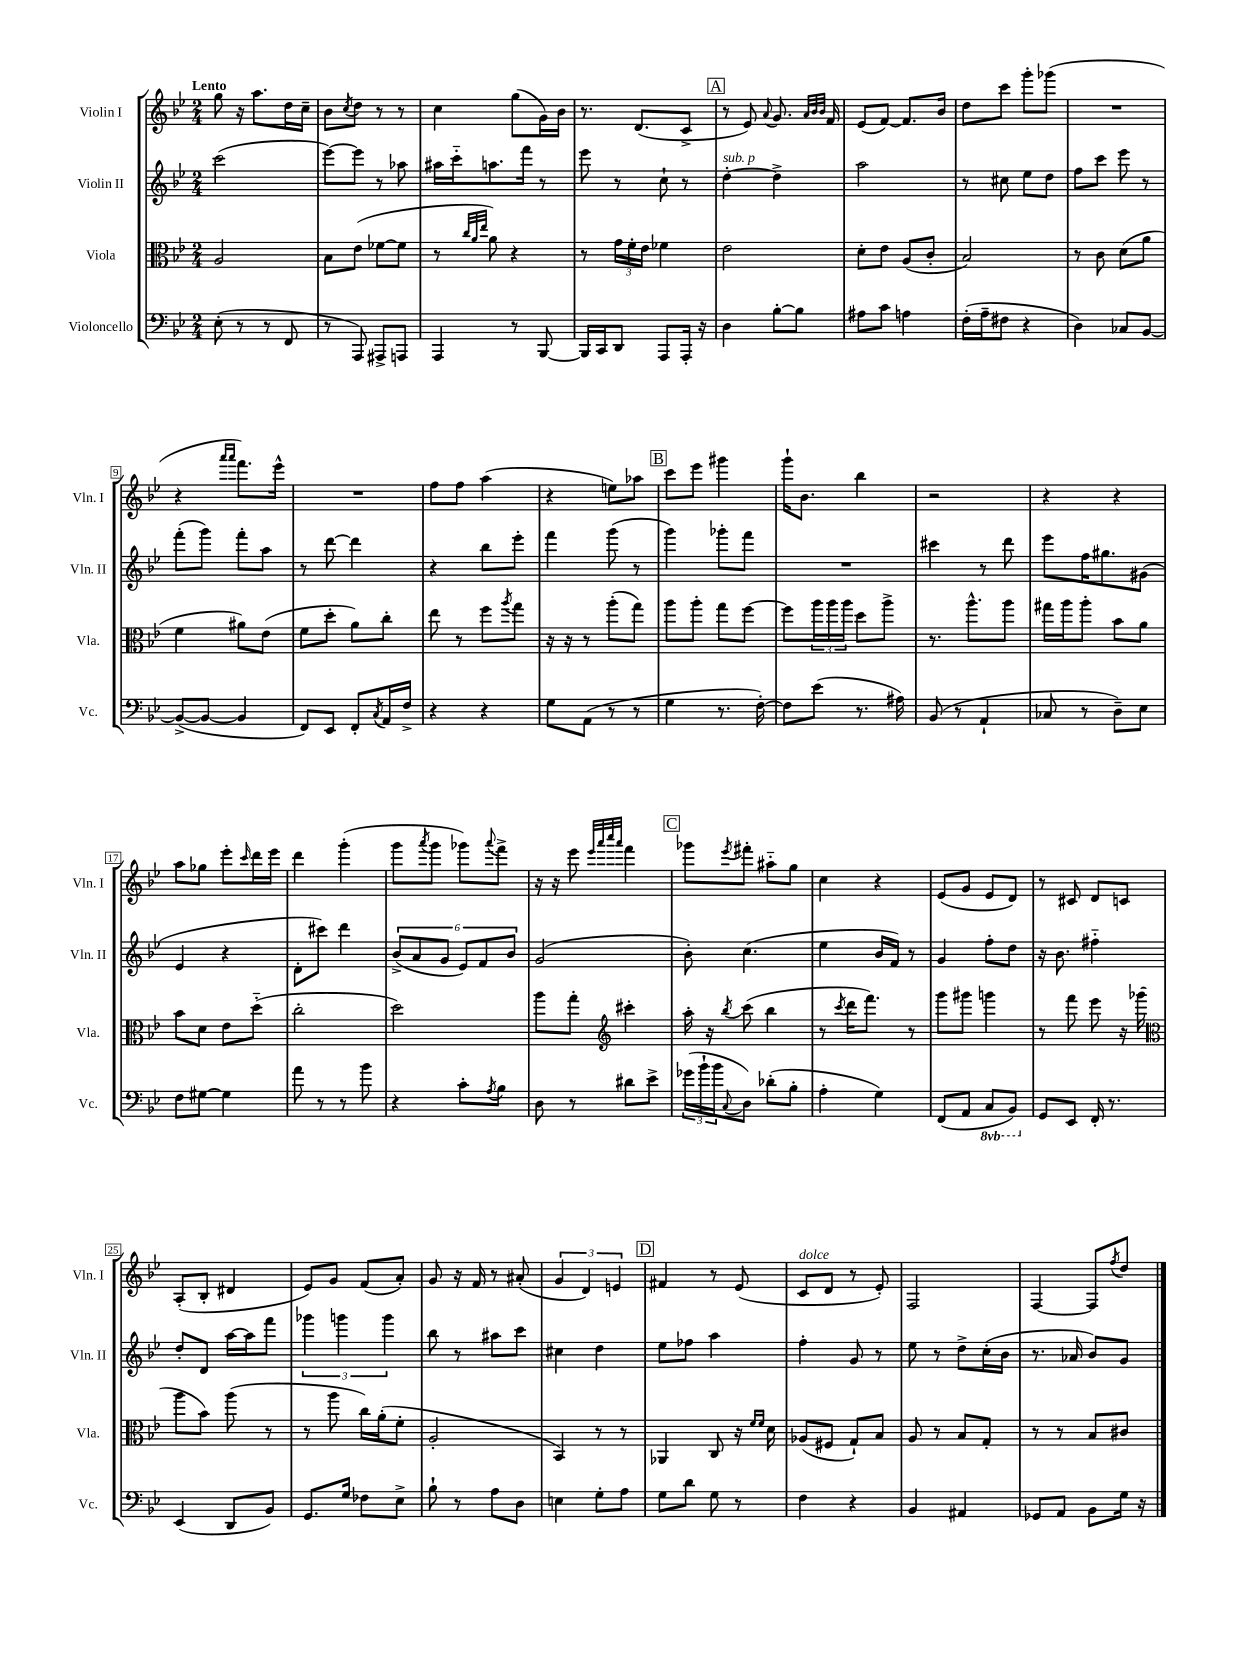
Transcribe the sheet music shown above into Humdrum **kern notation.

**kern	**kern	**kern	**kern
*staff4	*staff3	*staff2	*staff1
*clefF4	*clefC3	*clefG2	*clefG2
*k[b-e-]	*k[b-e-]	*k[b-e-]	*k[b-e-]
*M2/4	*M2/4	*M2/4	*M2/4
(8E-'\	2A/	(2ccc\	8gg\
8r	.	.	16r
.	.	.	8.aa\L
8r	.	.	.
8FF/	.	.	16dd\L
.	.	.	16cc~\JJ
=	=	=	=
8r	8B-\L	[8eee-\L)	8b-\L
.	.	.	8qcc/
8AAA/)	(8e-\J	8eee-\]J	8dd\J
8AAA#^/L	[8f-\L	8r	8r
8AAA/J	8f-\]J	8aa-\	8r
=	=	=	=
4AAA/	8r	16aa#\LL	4cc\
.	.	16ccc'~\J	.
.	32qqcc/LLL	.	.
.	32qqa/	.	.
.	32qqee-/JJJ	.	.
.	8a\)	8.aa\	.
8r	4r	.	(8gg\L
.	.	16fff\Jk	.
[8BBB-/	.	8r	16g\L)
.	.	.	16b-\JJ
=	=	=	=
16BBB-/]LL	8r	8eee-\	8.r
16CC/J	.	.	.
8DD/J	24g\LL	8r	.
.	24f'\	.	.
.	.	.	(8.d/L
.	24e-\JJ	.	.
8AAA/L	4f-\	8cc`\	.
16AAA'/Jk	.	8r	8c^/J
16r	.	.	.
=	=	=	=
4D\	2e-\	[4dd'\	8r
.	.	.	8e-/)
.	.	.	8qqa/
[8B-'\L	.	4dd^\]	8.g/
8B-\]J	.	.	.
.	.	.	32qqa/LLL
.	.	.	32qqb-/
.	.	.	32qqb-/JJJ
.	.	.	16f/
=	=	=	=
8A#\L	8d'\L	2aa\	(8e-/L
8c\J	8e-\J	.	[8f/J)
4A\	(8A/L	.	8.f/]L
.	8c'/J	.	.
.	.	.	16b-/Jk
=	=	=	=
(16F'\LL	2B-/)	8r	8dd\L
16A~\J	.	.	.
8F#\J	.	8cc#\	8ccc\J
4r	.	8ee-\L	8ggg'\L
.	.	8dd\J	(8ggg-\J
=	=	=	=
4D\)	8r	8ff\L	2r
.	8c\	8ccc\J	.
8C-/L	(8d\L	8eee-\	.
[8BB-/J	8a\J	8r	.
=	=	=	=
(8BB-^/_L	4f\	(8fff'\L	4r
8BB-/_J	.	8ggg\J)	.
.	.	.	16qqaaa/LL
.	.	.	16qqaaa/JJ
4BB-/]	8a#\L)	8fff'\L	8.fff\L)
.	(8e-\J	8aa\J	.
.	.	.	16eee-^^\Jk
=	=	=	=
8FF/L)	8f\L	8r	2r
8EE-/J	8dd'\J	[8ddd\	.
8FF'/L	8a\L)	4ddd\]	.
8qC/	.	.	.
16AA/L	8cc'\J	.	.
16F^/JJ	.	.	.
=	=	=	=
4r	8ee-\	4r	8ff\L
.	8r	.	8ff\J
4r	8ff\L	8bb-\L	(4aa\
.	8qaa/	.	.
.	8gg\J	8eee-'\J	.
=	=	=	=
8G\L	16r	4fff\	4r
.	16r	.	.
(8AA\J	8r	.	.
8r	(8aa'\L	(8ggg\	8ee\L)
8r	8gg\J)	8r	8aa-\J
=	=	=	=
4G\	8aa\L	4ggg\)	8ccc\L
.	8aa'\J	.	8eee-\J
8.r	8gg\L	8ggg-'\L	4ggg#\
.	[8ff\J	8fff\J	.
[16F'\)	.	.	.
=	=	=	=
8F\]L	8ff\]L	2r	16ggg`\LK
.	.	.	8.b-\J
(8e-\J	24aa\L	.	.
.	24aa\	.	.
.	24aa\JJ	.	.
8.r	8dd\L	.	4bb-\
.	8aa^\J	.	.
16A#\)	.	.	.
=	=	=	=
(8BB-/	8.r	4ccc#\	2r
8r	.	.	.
.	8.aa^^\L	.	.
4AA`/	.	8r	.
.	8aa\J	8ddd\	.
=	=	=	=
8C-/	16gg#\LL	8eee-\L	4r
.	16aa\J	.	.
8r	8aa'\J	16ff\K	.
.	.	8.gg#\	.
8D~\L)	8b-\L	.	4r
8E-\J	8a\J	(8g#\J	.
=	=	=	=
8F\L	8b-\L	4e-/	8aa\L
[8G#\J	8d\J	.	8gg-\J
4G#\]	8e-\L	4r	8eee-'\L
.	.	.	16qqccc/
.	(8dd'~\J	.	16ddd\L
.	.	.	16eee-\JJ
=	=	=	=
8a\	2cc'\	8d'\L	4ddd\
8r	.	8ccc#\J)	.
8r	.	4ddd\	(4ggg'\
8b-\	.	.	.
=	=	=	=
4r	2dd\)	(12b-^/L	8ggg\L
.	.	12a/	.
.	.	.	8qaaa/
.	.	.	8ggg\J
.	.	12g/J	.
8c'\L	.	12e-/L)	8ggg-\L)
.	.	12f/	.
8qA/	.	.	8qqaaa/
8B-\J	.	.	8fff^\J
.	.	12b-/J	.
=	=	=	=
8D\	8aa\L	(2g/	16r
.	.	.	16r
8r	8gg'\J	.	8eee-\
*	*clefG2	*	*
.	.	.	32qqeee-/LLL
.	.	.	32qqaaa/
.	.	.	32qqcccc/
.	.	.	32qqaaa/JJJ
8d#\L	4ccc#'\	.	4fff\
8e-^\J	.	.	.
=	=	=	=
(24g-\LL	16aa'\	8b-'\)	8ggg-\L
24b-`\	.	.	.
.	16r	.	.
24b-\J	.	.	.
8qqC/	8qbb-/	.	8qeee-/
8D\J)	(8ccc\	(4.cc\	8fff#'\J
(8d-'\L	4bb-\	.	8aa#'~\L
8B-'\J	.	.	8gg\J
=	=	=	=
4A'\	8r	4ee-\	4cc\
.	8qccc/	.	.
.	16ddd\LK	.	.
.	8.fff\J)	.	.
4G\)	.	16b-/LL	4r
.	.	16f/JJ)	.
.	8r	8r	.
=	=	=	=
(8FF/L	8ggg\L	4g/	(8e-/L
8AA/J	8ggg#\J	.	8g/J
8CC/L	4ggg\	8ff'\L	8e-/L
8BBB-/J)	.	8dd\J	8d/J)
=	=	=	=
8GG/L	8r	16r	8r
.	.	8.b-\	.
8EE-/J	8fff\	.	8c#/
16FF'/	8eee-\	4ff#'~\	8d/L
8.r	.	.	.
.	16r	.	8c/J
.	(16ggg-\	.	.
=	=	=	=
*	*clefC3	*	*
(4EE-/	8aa\L	8dd'/L	(8A'/L
.	8b-\J)	8d/J	8B-'/J
8DD/L	(8aa\	[16aa\LL	4d#/
.	.	16aa\]J	.
8BB-/J)	8r	8fff\J	.
=	=	=	=
8.GG/L	8r	6ggg-\	8e-/L)
.	8aa\	.	8g/J
.	.	6ggg\	.
16G/Jk	.	.	.
8F-\L	16cc\LL)	.	(8f/L
.	(16a'\J	.	.
.	.	6ggg\	.
8E-^\J	8f'\J	.	8a'/J)
=	=	=	=
8B-`\	2A'/	8bb-\	8g/
8r	.	8r	16r
.	.	.	16f/
8A\L	.	8aa#\L	8r
8D\J	.	8ccc\J	(8a#'/
=	=	=	=
4E\	4BB-/)	4cc#\	6g/
.	.	.	6d/)
8G'\L	8r	4dd\	.
.	.	.	6e/
8A\J	8r	.	.
=	=	=	=
8G\L	4AA-/	8ee-\L	4f#/
8d\J	.	8ff-\J	.
8G\	8C/	4aa\	8r
8r	16r	.	(8e-/
.	16qqf/LL	.	.
.	16qqf/JJ	.	.
.	16d\	.	.
=	=	=	=
4F\	(8A-/L	4ff'\	8c/L
.	8F#/J	.	8d/J
4r	8G`/L)	8g/	8r
.	8B-/J	8r	8e-'/)
=	=	=	=
4BB-/	8A/	8ee-\	2F/
.	8r	8r	.
4AA#/	8B-/L	8dd^\L	.
.	8G'/J	(16cc'\L	.
.	.	16b-\JJ	.
=	=	=	=
8GG-/L	8r	8.r	[4F/
8AA/J	8r	.	.
.	.	16a-/	.
8BB-\L	8B-/L	8b-/L)	8F/]L
.	.	.	8qff/
16G\Jk	8c#/J	8g/J	8dd/J
16r	.	.	.
==	==	==	==
*-	*-	*-	*-
